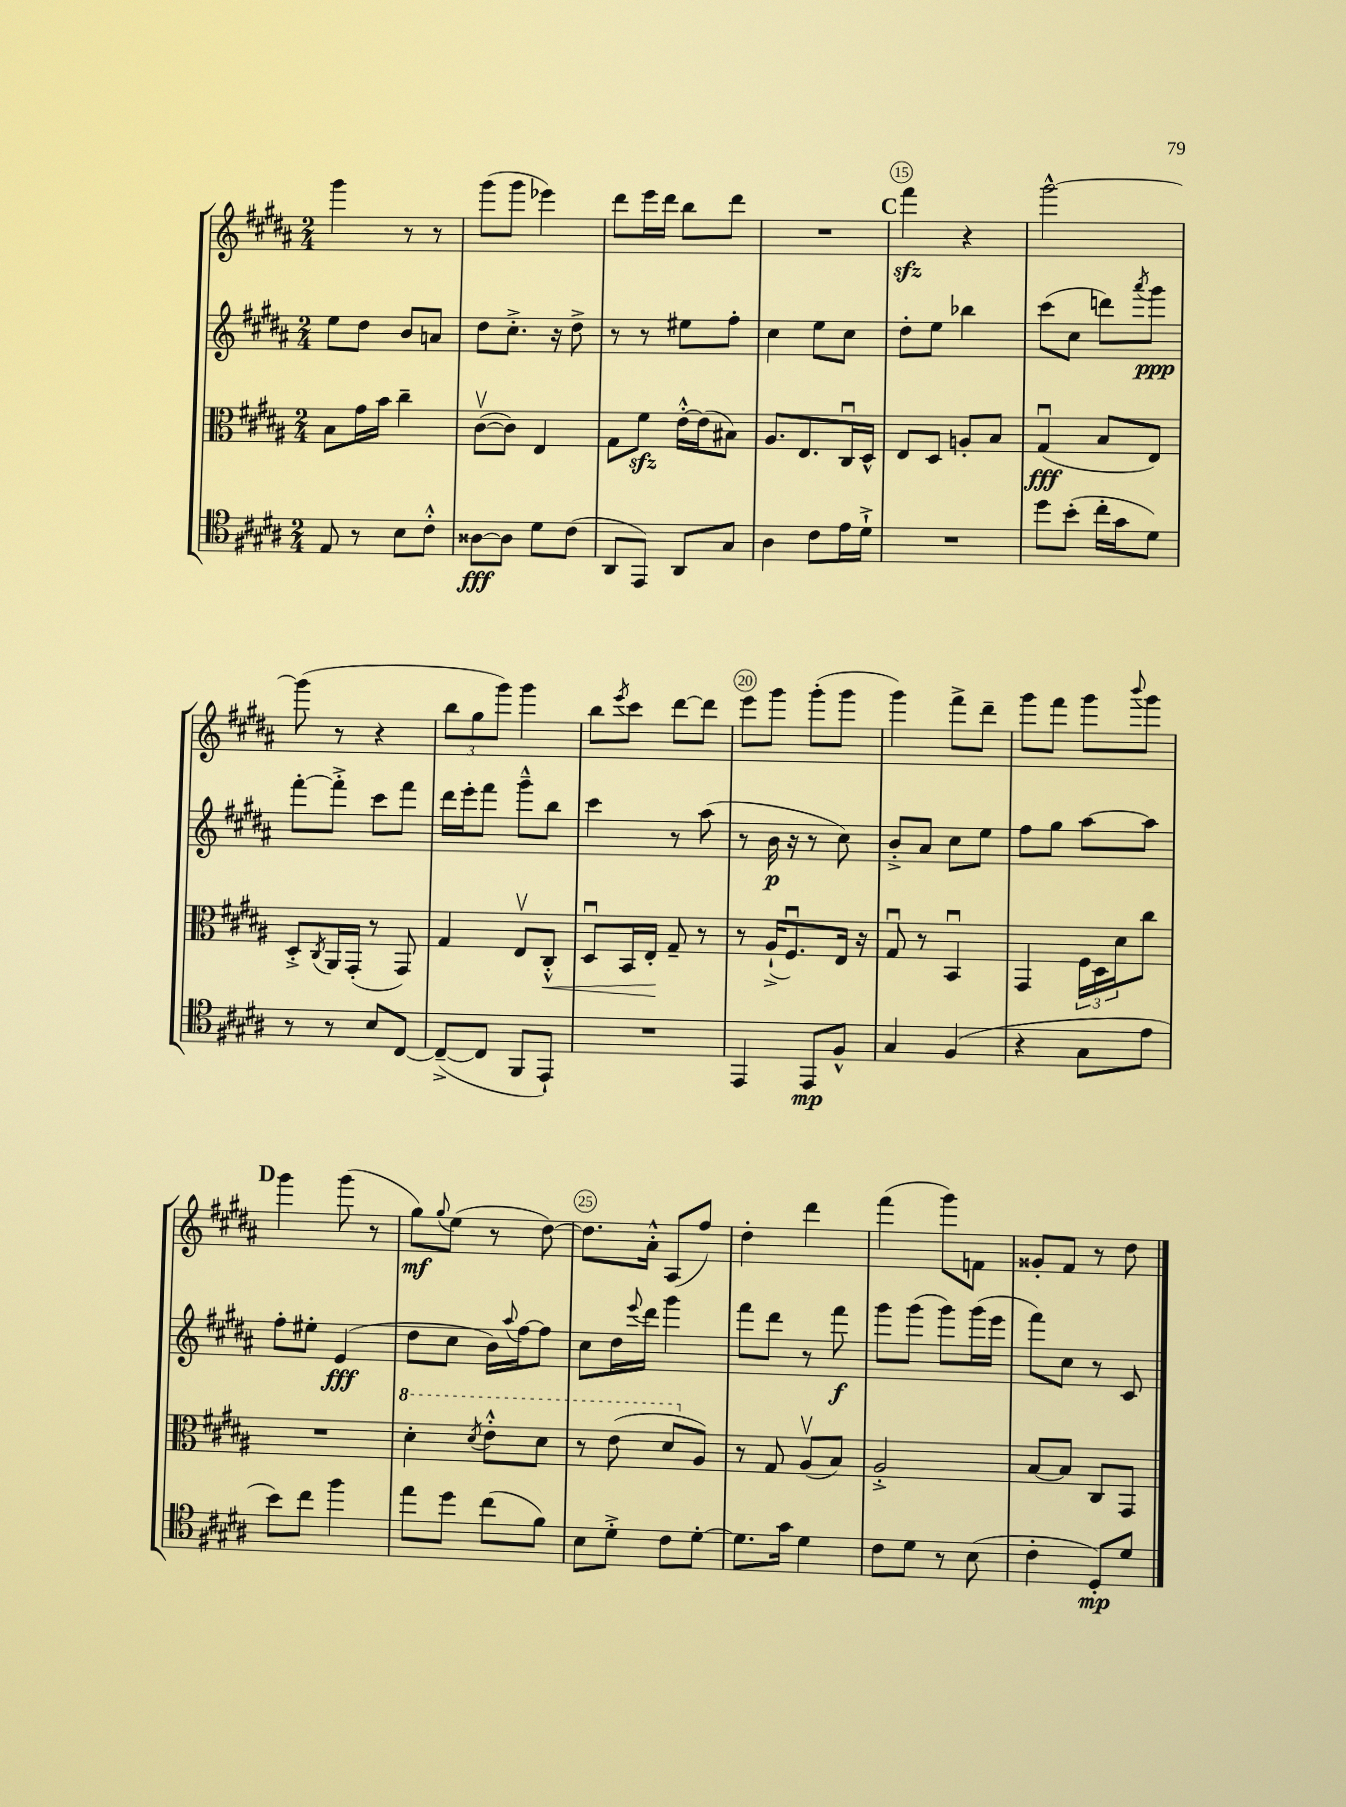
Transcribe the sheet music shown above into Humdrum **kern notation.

**kern	**dynam	**kern	**dynam	**kern	**dynam	**kern	**dynam
*part4	*part4	*part3	*part3	*part2	*part2	*part1	*part1
*staff4	*staff4	*staff3	*staff3	*staff2	*staff2	*staff1	*staff1
*clefC4	*	*clefC3	*	*clefG2	*	*clefG2	*
*k[f#c#g#d#a#]	*	*k[f#c#g#d#a#]	*	*k[f#c#g#d#a#]	*	*k[f#c#g#d#a#]	*
*M2/4	*	*M2/4	*	*M2/4	*	*M2/4	*
=11	=11	=11	=11	=11	=11	=11	=11
8E/	.	8B\L	.	8ee\L	.	4ggg#\	.
8r	.	16g#\L	.	8dd#\J	.	.	.
.	.	16b\JJ	.	.	.	.	.
8B\L	.	4cc#~\	.	8b/L	.	8r	.
8c#'^^\J	.	.	.	8an/J	.	8r	.
=12	=12	=12	=12	=12	=12	=12	=12
[8A##X\L	fff	([8c#v\L	.	8dd#\L	.	(8ggg#\L	.
8A##\J]	.	8c#\J])	.	8.cc#'^\J	.	8ggg#\J	.
8d#\L	.	4E/	.	.	.	4eee-X\)	.
.	.	.	.	16r	.	.	.
(8c#\J	.	.	.	8dd#^\	.	.	.
=13	=13	=13	=13	=13	=13	=13	=13
8AA#/L	.	8G#\L	.	8r	.	8ddd#\L	.
8EE/J)	.	8f#zz\J	.	8r	.	16eee\L	.
.	.	.	.	.	.	16ddd#\JJ	.
8AA#/L	.	[16e'^^\LL	.	8ee#X\L	.	8bb\L	.
.	.	(16e\J]	.	.	.	.	.
8G#/J	.	8B#X\J)	.	8ff#'\J	.	8ddd#\J	.
=14	=14	=14	=14	=14	=14	=14	=14
4A#\	.	8.A#/L	.	4cc#\	.	2r	.
.	.	8.E/	.	.	.	.	.
8c#\L	.	.	.	8ee\L	.	.	.
16e\L	.	16C#u/L	.	8cc#\J	.	.	.
16d#`^\JJ	.	16D#^^/JJ	.	.	.	.	.
!!LO:REH:place=s1:t=C
=15	=15	=15	=15	=15	=15	=15	=15
2r	.	8E/L	.	8dd#'\L	.	4fff#zz\	.
.	.	8D#/J	.	8ee\J	.	.	.
.	.	8An'/L	.	4bb-X\	.	4r	.
.	.	8B/J	.	.	.	.	.
=16	=16	=16	=16	=16	=16	=16	=16
8dd#\L	.	(4G#u/	fff	(8ccc#\L	.	[2ggg#^^\	.
(8b'\J	.	.	.	8cc#\J	.	.	.
16cc#'\LL	.	8B/L	.	8dddn\L)	.	.	.
16g#\J	.	.	.	.	.	.	.
.	.	.	.	8qaaa#/	.	.	.
8d#\J)	.	8E/J)	.	8ggg#\J	ppp	.	.
!!LO:LB:g=z
=17	=17	=17	=17	=17	=17	=17	=17
8r	.	8D#'^/L	.	[8fff#'\L	.	(8ggg#\]	.
.	.	8qC#/	.	.	.	.	.
8r	.	16AA#/L	.	8fff#'^\J]	.	8r	.
.	.	(16GG#'/JJ	.	.	.	.	.
8B/L	.	8r	.	8ccc#\L	.	4r	.
[8C#/J	.	8GG#/)	.	8fff#\J	.	.	.
=18	=18	=18	=18	=18	=18	=18	=18
(8C#~^/L_	.	4G#/	.	16ddd#\LL	.	12bb\L	.
.	.	.	.	16eee'\J	.	.	.
.	.	.	.	.	.	12gg#\	.
8C#/J]	.	.	.	8fff#\J	.	.	.
.	.	.	.	.	.	12ggg#\J)	.
8FF#/L	.	8Ev/L	.	8ggg#~^^\L	.	4ggg#\	.
!	!	!	!LO:HP:b	!	!	!	!
8EE`/J)	.	8C#'^^/J	<	8bb\J	.	.	.
=19	=19	=19	=19	=19	=19	=19	=19
2r	.	8D#u/L	.	4ccc#\	.	8bb\L	.
.	.	.	.	.	.	8qeee/	.
.	.	16BB/L	.	.	.	8ccc#\J	.
.	.	16E'/JJ	.	.	.	.	.
.	.	8G#~/	[	8r	.	[8ddd#\L	.
.	.	8r	.	(8aa#\	.	8ddd#\J]	.
=20	=20	=20	=20	=20	=20	=20	=20
4EE/	.	8r	.	8r	.	8eee\L	.
.	.	(16A#`^/KL	.	16b\	p	8ggg#\J	.
.	.	8.F#u/)	.	16r	.	.	.
8EE/L	mp	.	.	8r	.	(8ggg#'\L	.
8F#^^/J	.	16E/Jk	.	8cc#\)	.	8ggg#\J	.
.	.	16r	.	.	.	.	.
=21	=21	=21	=21	=21	=21	=21	=21
4G#/	.	8G#u/	.	8b'^/L	.	4ggg#\)	.
.	.	8r	.	8a#/J	.	.	.
(4F#/	.	4BBu/	.	8cc#\L	.	8fff#^\L	.
.	.	.	.	8ee\J	.	8ddd#~\J	.
=22	=22	=22	=22	=22	=22	=22	=22
4r	.	4GG#/	.	8ff#\L	.	8ggg#\L	.
.	.	.	.	8gg#\J	.	8fff#\J	.
8G#\L	.	24F#\LL	.	[8aa#\L	.	8ggg#\L	.
.	.	24D#\	.	.	.	.	.
.	.	24d#\J	.	.	.	.	.
.	.	.	.	.	.	8qqbbb/	.
8e\J	.	8cc#\J	.	8aa#\J]	.	8ggg#\J	.
!!LO:LB:g=z
!!LO:REH:place=s1:t=D
=23	=23	=23	=23	=23	=23	=23	=23
8b\L)	.	2r	.	8ff#'\L	.	4ggg#\	.
8cc#\J	.	.	.	8ee#X'\J	.	.	.
4ff#\	.	.	.	(4e/	fff	(8ggg#\	.
.	.	.	.	.	.	8r	.
=24	=24	=24	=24	=24	=24	=24	=24
*	*	*8va	*	*	*	*	*
8ee\L	.	4dd#'\	.	8dd#\L	.	8gg#\L)	mf
.	.	.	.	.	.	8qqgg#/	.
8dd#\J	.	.	.	8cc#\J	.	(8ee\J	.
.	.	8qdd#/	.	.	.	.	.
(8cc#\L	.	8ee'^^\L	.	16b\LL)	.	8r	.
.	.	.	.	8qqaa#/	.	.	.
.	.	.	.	[16ff#\J	.	.	.
8f#\J)	.	8dd#\J	.	8ff#\J]	.	[8dd#\)	.
=25	=25	=25	=25	=25	=25	=25	=25
8B\L	.	8r	.	8cc#\L	.	8.dd#\L]	.
8d#'^\J	.	(8ee\	.	16dd#\L	.	.	.
.	.	.	.	8qqeee/	.	.	.
.	.	.	.	16ddd#\JJ	.	16a#'^^\Jk	.
8c#\L	.	8dd#/L	.	4ggg#\	.	(8A#/L	.
*	*	*X8va	*	*	*	*	*
[8d#'\J	.	8A#/J)	.	.	.	8ff#/J)	.
=26	=26	=26	=26	=26	=26	=26	=26
8.d#\L]	.	8r	.	8fff#\L	.	4dd#'\	.
.	.	8G#/	.	8ddd#\J	.	.	.
16g#\Jk	.	.	.	.	.	.	.
4d#\	.	(8A#v/L	.	8r	.	4ddd#\	.
.	.	8B/J)	.	8fff#\	f	.	.
=27	=27	=27	=27	=27	=27	=27	=27
8c#\L	.	2A#'^/	.	8ggg#\L	.	(4fff#\	.
8d#\J	.	.	.	(8ggg#\J	.	.	.
8r	.	.	.	8ggg#\L)	.	8ggg#\L)	.
(8B\	.	.	.	(16ggg#\L	.	8fn\J	.
.	.	.	.	16eee\JJ	.	.	.
=28	=28	=28	=28	=28	=28	=28	=28
4c#'\	.	[8B/L	.	8fff#\L)	.	8g##X'/L	.
.	.	8B/J]	.	8cc#\J	.	8f#/J	.
8D#'/L)	mp	8C#/L	.	8r	.	8r	.
8d#/J	.	8GG#/J	.	8c#/	.	8dd#\	.
==	==	==	==	==	==	==	==
*-	*-	*-	*-	*-	*-	*-	*-
